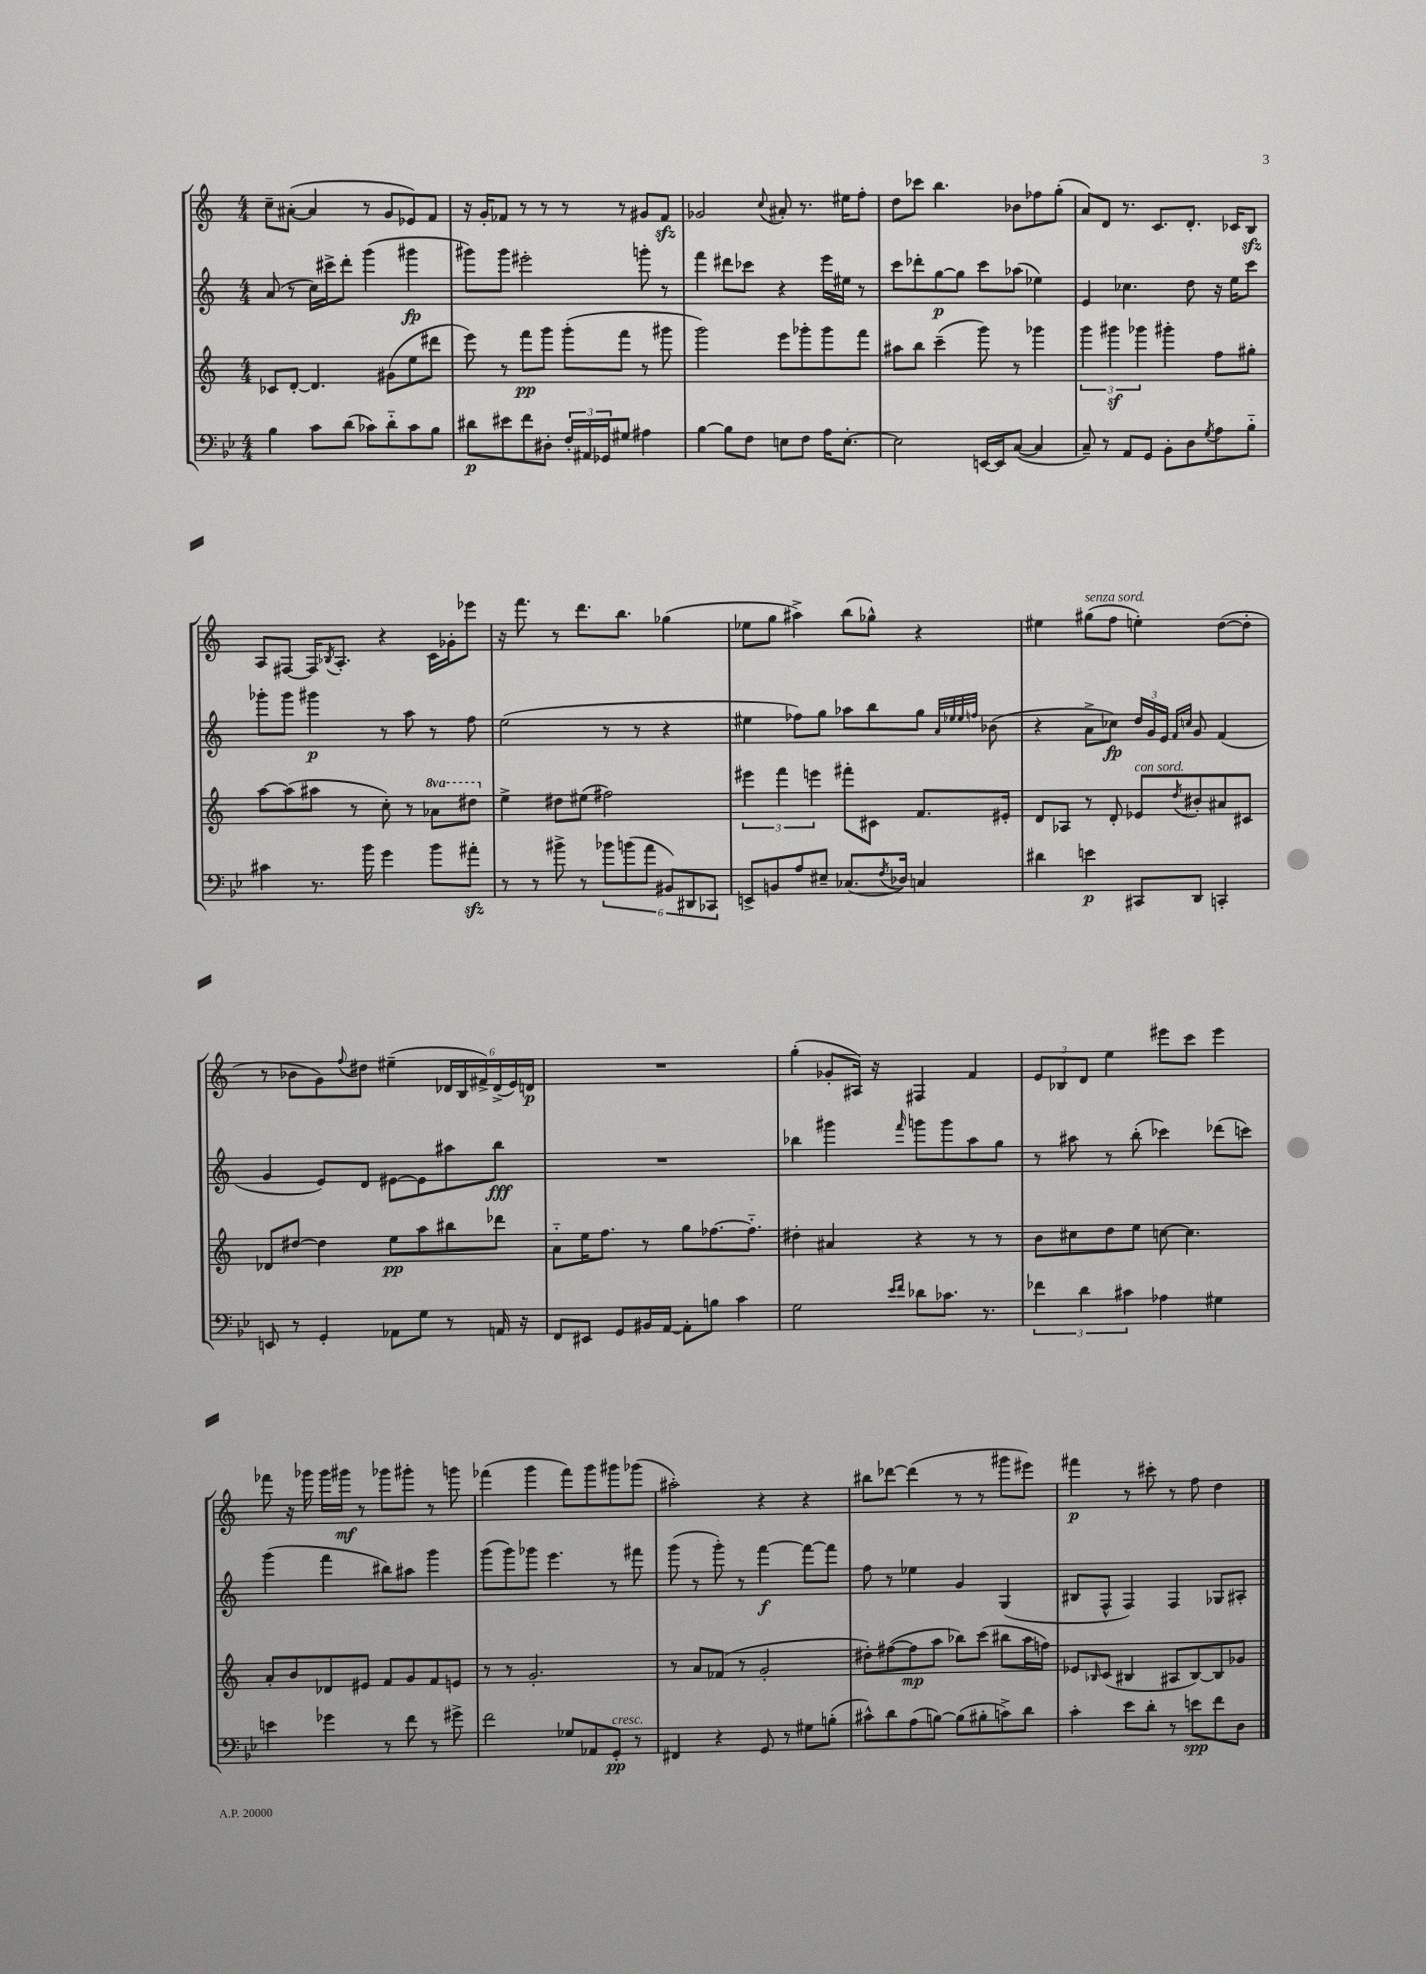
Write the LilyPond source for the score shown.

<<
\new StaffGroup <<
\new Staff = "s0" {
    \clef treble \key c \major \numericTimeSignature \time 4/4
    c''8-- ais'8~-.( ais'4 r8 g'8 ees'8) f'8 |
    r16 g'16-. fes'8 r8 r8 r8 r8 gis'8 fes'8\sfz |
    ges'2 \appoggiatura { c''8 } ais'8-. r8. eis''16 f''8-. |
    d''8 ces'''8 b''4. bes'8 fes''8 g''8-.( |
    a'8) d'8 r8. c'8. d'8.-. ces'16 b8\sfz |
    a8 fis8~ fis16 \acciaccatura { bes8 } a8.-. r4 c'16 ges'16-. ees'''8 |
    r16 f'''8. r8 d'''8. b''8. ges''4( |
    ees''8 g''8 ais''4->) b''8( ges''8-^) r4 |
    eis''4 gis''8^\markup { \italic "senza sord." }( f''8 e''4-.) d''8~( d''8-. |
    r8 bes'8 g'8) \appoggiatura { f''8 } dis''8 eis''4--( \tuplet 6/4 { des'16 b16 fis'16->) des'16->( e'16) d'16\p } |
    R1 |
    g''4-.( ges'8-. ais16) r16 fis4 f'4 |
    \tuplet 3/2 { e'8 bes8 d'8 } e''4 eis'''8 c'''8 eis'''4 |
    fes'''8 r16 ges'''16 ges'''16 gis'''16\mf r8 ges'''8 gis'''8-. r8 g'''8 |
    fes'''4( g'''4 fes'''8) g'''8 gis'''8 ges'''8( |
    ais''2-.) r4 r4 |
    bis''8 des'''8~ des'''4( r8 r8 gis'''8 eis'''8) |
    fis'''4\p r8 cis'''8-. r8 f''8 d''4 \bar "|." |
}
\new Staff = "s1" {
    \clef treble \key c \major \numericTimeSignature \time 4/4
    a'8( r8 c''16) cis'''16-> d'''8-. g'''4( gis'''4\fp |
    gis'''8) gis'''8 eis'''2-. g'''8-. r8 |
    f'''4 dis'''8 ces'''8 r4 e'''16 eis''16 r8 |
    c'''8 des'''8-. g''8~\p g''8 c'''8 aes''8( ees''4) |
    e'4 ces''4. d''8 r16 e''16 c'''8 |
    ges'''8-. ges'''8 gis'''4\p r8 a''8 r8 f''8 |
    e''2( r8 r8 r4 |
    eis''4 fes''8) g''8 aes''8 b''8 g''8 \grace { a'32 ees''32 ees''32 f''32 } bes'8( |
    r4 a'8-> ces''8\fp) \tuplet 3/2 { d''16 g'16 e'16 } \grace { f'16 c''16 } g'8 f'4( |
    g'4 e'8) d'8 eis'8~ eis'8 ais''8 b''8\fff |
    R1 |
    bes''4 gis'''4 \grace { f'''16 } g'''8 g'''8 a''8 g''8 |
    r8 ais''8 r8 b''8-.( ces'''4) des'''8( c'''8) |
    g'''4( f'''4 bis''8) ais''8 g'''4 |
    g'''8( g'''8) ges'''8 e'''4. r8 fis'''8 |
    g'''8( r8 g'''8-.) r8 f'''4~\f f'''8~ f'''8 |
    f''8 r8 ees''4 g'4 g4( |
    bis8 f8-^ f4) f4 ges8 ais8-. \bar "|." |
}
\new Staff = "s2" {
    \clef treble \key c \major \numericTimeSignature \time 4/4 \set Staff.ottavationMarkups = #ottavation-simple-ordinals
    ces'8 d'8~-. d'4. gis'8( e''8 dis'''8 |
    e'''8) r8 f'''8\pp g'''8 g'''8-.( f'''8 r8 gis'''8 |
    g'''2) e'''8 ges'''8-. ges'''8 f'''8 |
    ais''8 b''8 c'''4--( g'''8) r8 ges'''4 |
    \tuplet 3/2 { g'''4 gis'''4\sf ges'''4 } gis'''4-. f''8 gis''8-. |
    a''8~ a''8( ais''8 r8 c''8-.) r8 \ottava #1 aes''8 dis'''8 \ottava #0 |
    e''4-> dis''8 eis''8( fis''2) |
    \tuplet 3/2 { eis'''4 f'''4 e'''4 } fis'''8-. cis'8 f'8. eis'16-. |
    d'8 aes8 r8 d'8-. ees'8^\markup { \italic "con sord." } \acciaccatura { d''8 } bis'8-. ais'8 cis'8 |
    des'8 dis''8~ dis''4 e''8\pp a''8 bis''8 des'''8 |
    a'8-_ e''16 f''8. r8 g''8 fes''8.~ fes''8.-_ |
    dis''4-. ais'4 r4 r8 r8 |
    b'8 cis''8 d''8 e''8 c''8~ c''4. |
    a'8-. b'8 des'8 eis'8 f'8 g'8 f'8 e'8 |
    r8 r8 g'2.-. |
    r8 a'8 fes'8( r8 g'2-. |
    dis''8-.) fis''8~( fis''8\mp a''8 bes''8) c'''8( bis''8 a''16 f''16) |
    ees'8 \grace { bes16 } c'8( bis4 ais8 bis8~) bis8 ges'8 \bar "|." |
}
\new Staff = "s3" {
    \clef bass \key bes \major \numericTimeSignature \time 4/4
    bes4 c'8 d'8( ces'8) d'8-_ ces'8 bes8 |
    dis'8\p eis'8 f'8 dis8-. \tuplet 3/2 { f16-. ais,16 ges,16 } gis8 ais4 |
    bes4~ bes8 f8 e8 f8 a16 e8.~-. |
    e2 e,16~ e,16 c8~( c4 |
    c8--) r8 a,8 g,8 bes,8-. d8 \acciaccatura { g8 } a8 bes8-_ |
    cis'4 r8. bes'16 g'4 bes'8 ais'8-.\sfz |
    r8 r8 bis'8-> r8 \tuplet 6/4 { bes'8 b'8( a'8 bis,8) dis,8 ces,8 } |
    e,8-> b,8 a8 eis8-- ces8.( \acciaccatura { f8 } des16) c4 |
    dis'4 e'4\p cis,8 d,8 c,4-. |
    e,8 r8 g,4-. aes,8 g8 r8 a,16 r16 |
    f,8 eis,8 g,8 bis,16 a,16~ a,8-. b8 c'4 |
    g2 \grace { ees'16 f'16 } des'8 ces'8. r8. |
    \tuplet 3/2 { fes'4 d'4 cis'4 } aes4 gis4 |
    e'4 ges'4 r8 f'8 r8 gis'8-> |
    f'2 ges8 aes,8 g,8-.\pp^\markup { \italic "cresc." } r8 |
    fis,4 r4 g,8 r8 gis8 b8-.( |
    cis'8-^) d'8 a8( b8~) b8( bis8-. c'8->) d'8 |
    c'4-. ees'8 d'8-. r8 e'8\spp f'8 d8 \bar "|." |
}
>>
>>
\layout { \context { \Score \remove "Bar_number_engraver" } }
